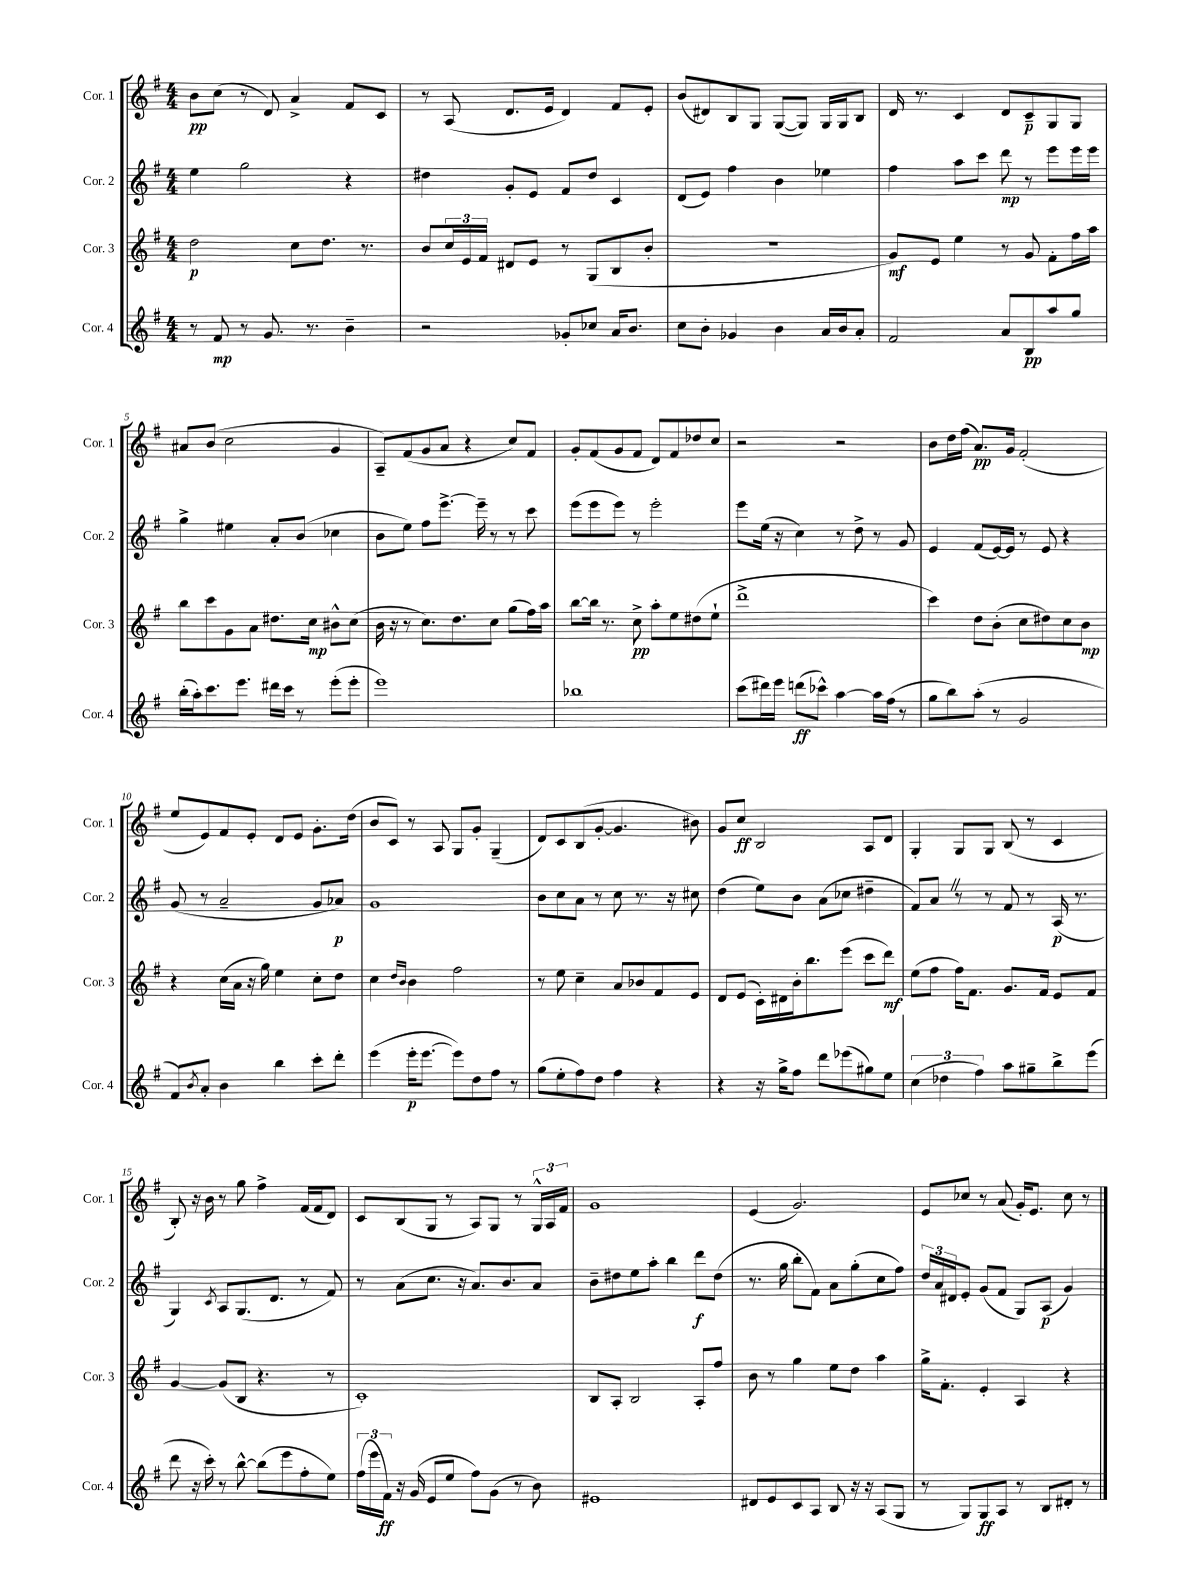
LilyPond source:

<<
\new StaffGroup <<
\new Staff = "s0" \with { instrumentName = "Cor. 1" shortInstrumentName = "Cor. 1" } {
    \clef treble \key g \major \numericTimeSignature \time 4/4
    b'8\pp c''8( r8 d'8) a'4-> fis'8 c'8 |
    r8 a8( d'8. e'16 d'4) fis'8 e'8-. |
    b'8( dis'8) b8 g8 g8~( g8) g16 g16 b8 |
    d'16 r8. c'4 d'8 c'8--\p g8 g8 |
    ais'8 b'8( c''2 g'4 |
    a8--) fis'8( g'8 a'8 r4 c''8) fis'8 |
    g'8-. fis'8( g'8 fis'8 d'8) fis'8 des''8 c''8 |
    r2 r2 |
    b'8 d''16 fis''16( a'8.\pp) g'16 fis'2-.( |
    e''8 e'8) fis'8 e'8-. d'8 e'8 g'8.-. d''16( |
    b'8 c'8) r8 a8 g8 g'8-. g4--( |
    d'8) c'8 b8( g'8~-. g'4. bis'8) |
    g'8 c''8\ff b2 a8 d'8 |
    g4-. g8 g8 b8( r8 c'4 |
    b8-.) r16 b'16 r8 g''8 fis''4-> fis'16( fis'16 d'8) |
    c'8 b8( g8 r8 a8) g8 r8 \tuplet 3/2 { g16-^ a16 fis'16 } |
    g'1 |
    e'4( g'2.) |
    e'8 ces''8 r8 a'8( g'16-.) e'8. ces''8 r8 \bar "|." |
}
\new Staff = "s1" \with { instrumentName = "Cor. 2" shortInstrumentName = "Cor. 2" } {
    \clef treble \key g \major \numericTimeSignature \time 4/4
    e''4 g''2 r4 |
    dis''4 g'8-. e'8 fis'8 dis''8 c'4 |
    d'8( e'8) fis''4 b'4 ees''4 |
    fis''4 a''8 c'''8 d'''8\mp r8 e'''8 e'''16 e'''16 |
    g''4-> eis''4 a'8-. b'8( ces''4 |
    b'8 e''8) fis''8 e'''8.~-> e'''16-- r8 r8 c'''8 |
    e'''8( e'''8 e'''8) r8 e'''2-. |
    e'''8 e''16( r16 c''4) r8 d''8-> r8 g'8 |
    e'4 fis'8( e'16~) e'16 r8 e'8 r4 |
    g'8( r8 a'2-- g'8 aes'8\p) |
    g'1 |
    b'8 c''8 a'8 r8 c''8 r8. r16 cis''8 |
    d''4( e''8) b'8 a'8( ces''8 dis''4-- |
    fis'8) a'8 \once \override BreathingSign.text = \markup { \musicglyph "scripts.caesura.straight" } \breathe r8 r8 fis'8 r8 a16\p( r8. |
    g4) \acciaccatura { c'8 } a8 g8.( d'8. r8 fis'8) |
    r8 a'8( c''8. r16 a'8.) b'8. a'8 |
    b'8-- dis''8 e''8 a''8-. b''4 d'''8\f dis''8( |
    r8. g''16 b''8-. fis'8) a'8 g''8-.( c''8 fis''8) |
    \tuplet 3/2 { d''16 a'16 dis'16 } e'8-. g'8( fis'8 g8) a8\p( g'4) \bar "|." |
}
\new Staff = "s2" \with { instrumentName = "Cor. 3" shortInstrumentName = "Cor. 3" } {
    \clef treble \key g \major \numericTimeSignature \time 4/4
    d''2\p c''8 d''8. r8. |
    b'8 \tuplet 3/2 { c''16 e'16 fis'16 } dis'8 e'8 r8 g8( b8 b'8-. |
    R1 |
    g'8\mf) e'8 e''4 r8 g'8 fis'8-. fis''16 a''16 |
    b''8 c'''8 g'8 a'8 dis''8. c''16\mp bis'8-^ c''8( |
    b'16 r16 r8 c''8.) d''8. c''8 g''8( fis''16) a''16 |
    b''8~ b''16 r8. c''8->\pp a''8-. e''8 dis''8( e''8-! |
    d'''1-> |
    c'''4) d''8 b'8-.( c''8 dis''8) c''8 b'8\mp |
    r4 c''16( a'16 r16 g''16) e''4 c''8-. d''8 |
    c''4 \grace { d''16 b'16 } b'4 fis''2 |
    r8 e''8 c''4-- a'8 bes'8 fis'8 e'8 |
    d'8 e'8( c'16-.) dis'16 b'16-. b''8. e'''8( c'''8 d'''8\mf) |
    e''8( fis''8 fis''16) fis'8. g'8. fis'16 e'8 fis'8 |
    g'4~ g'8( b8 r4. r8 |
    c'1-.) |
    b8 a8-. b2 a8-. fis''8 |
    b'8 r8 g''4 e''8 d''8 a''4 |
    g''16-> fis'8.-. e'4-. a4 r4 \bar "|." |
}
\new Staff = "s3" \with { instrumentName = "Cor. 4" shortInstrumentName = "Cor. 4" } {
    \clef treble \key g \major \numericTimeSignature \time 4/4
    r8 fis'8\mp r8 g'8. r8. b'4-- |
    r2 ges'8-. ces''8 a'16 b'8. |
    c''8 b'8-. ges'4 b'4 a'16 b'16 a'8-. |
    fis'2 a'8 b8\pp a''8 g''8 |
    b''16-.( a''16-.) c'''8. e'''8. dis'''16 c'''16 r8 e'''8-.( e'''8-. |
    e'''1) |
    bes''1 |
    c'''8( dis'''16) e'''16 d'''8\ff( ces'''8-^) a''4~ a''16 fis''16( r8 |
    g''8 b''8) a''8-.( r8 g'2 |
    fis'8) \acciaccatura { b'8 } a'8-. b'4 b''4 c'''8-. d'''8-. |
    e'''4( e'''16-.\p e'''8.~ e'''8) d''8 fis''8 r8 |
    g''8( e''8-. fis''8) d''8 fis''4 r4 |
    r4 r16 g''16-> fis''8 d'''8 ees'''8( gis''8) e''8 |
    \tuplet 3/2 { c''4( des''4 fis''4) } a''8 gis''8-- b''8-> e'''8( |
    d'''8 r16 c'''16-.) r8 b''8~-^ b''8( e'''8 fis''8-. e''8) |
    \tuplet 3/2 { fis''16( e'''16 fis'16\ff) } r16 g'16( e'8 e''8 fis''8) g'8( r8 b'8) |
    eis'1 |
    dis'8 e'8 c'8 a8 b8 r16 r16 a8( g8 |
    r8 g8) g8\ff a8 r8 b8 dis'8-. r8 \bar "|." |
}
>>
>>
